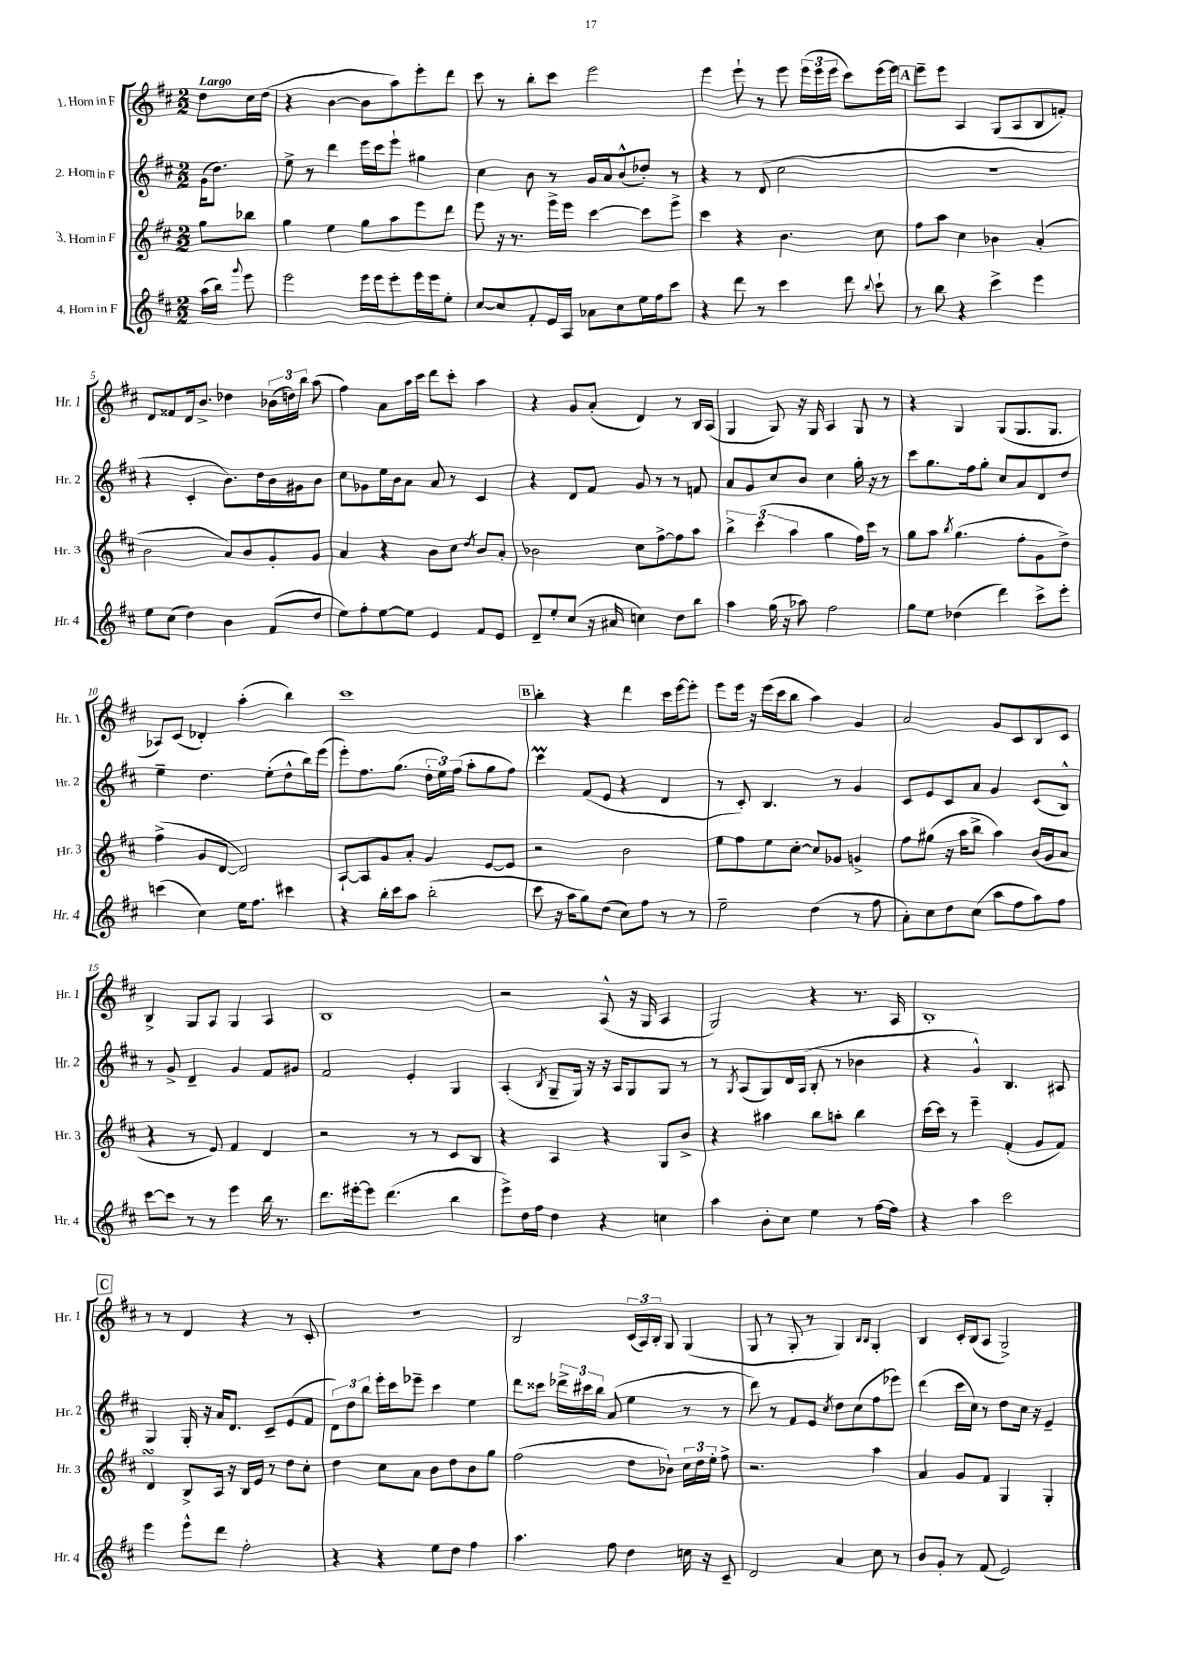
<<
\new StaffGroup <<
\new Staff = "s0" \with { instrumentName = "1. Horn in F" shortInstrumentName = "Hr. 1" } {
    \clef treble \key d \major \numericTimeSignature \time 2/2 \partial 4 \tempo "Largo"
    \autoBeamOff d''8[ cis''16 d''16]( |
    r4 b'4~ b'8[ a''8) e'''8-. d'''8] |
    cis'''8 r8 b''8[-. cis'''8] e'''2 |
    e'''4 e'''8-! r8 e'''8 \tuplet 3/2 { e'''16[( e'''16 e'''16] } cis'''8[) e'''16~ e'''16] |
    \mark \markup { \box "A" } e'''8[-- e'''8] a4 g8[( a8 b8 f'8]-.) |
    d'8[ fisis'8 d'16 b'8.]-> des''4 \tuplet 3/2 { bes'16[( d''16) b''16] } a''8( |
    fis''4) a'8[ a''16 cis'''16] d'''8[ cis'''8]-. a''4 |
    r4 g'8[ a'8]-.( d'4) r8 b16[ a16]( |
    g4 g8) r16 g16 a4 g8 r8 |
    r4 g4 g8[( g8. g8.] |
    aes8[) cis'8]( des'4-.) a''4-.( b''4) |
    cis'''1 |
    \mark \markup { \box "B" } b''4-. r4 d'''4 cis'''16[ e'''16~ e'''8]-. |
    e'''8[ e'''16] r16 e'''16[( cis'''16 b''8] a''4) g'4 |
    a'2 g'8[ cis'8 b8 cis'8] |
    b4-> g8[ a8] g4 a4 |
    b1 |
    r2 a8-^( r16 g16 a4 |
    g2) r4 r8. a16 |
    b1-. |
    \mark \markup { \box "C" } r8 r8 d'4 r4 r8 cis'8-. |
    R1 |
    b2 \tuplet 3/2 { cis'16[( a16) b16]-. } g8 g4( |
    g8 r8 g8-. r8 g4) \grace { b16[ b16] } g4-. |
    b4 cis'16[-. b16( a8] g2->) \bar "|." |
}
\new Staff = "s1" \with { instrumentName = "2. Horn in F" shortInstrumentName = "Hr. 2" } {
    \clef treble \key d \major \numericTimeSignature \time 2/2 \partial 4
    \autoBeamOff g'16[( d''8.]) |
    e''8-> r8 d'''4 e'''16[ cis'''16 e'''8]-! gis''4 |
    cis''4 b'8 r8 g'16[ a'16 b'8-^( des''8]-.) r8 |
    r4 r8 d'8( cis''2 |
    \mark \markup { \box "A" } r1 |
    r4 cis'4-. b'8.[) d''16 b'16 gis'16 b'8] |
    cis''8[ ges'8 e''16 b'16 a'8] a'8 r8 cis'4 |
    r4 d'8[ fis'8] g'8 r8 r8 f'8 |
    a'8[ g'8 cis''8 b'8] cis''4 g''16-. r16 r8 |
    cis'''8[ g''8. fis''16 g''8]-. cis''8[ a'8 d'8 d''8] |
    e''4-- d''4. e''8[-.( d''8-^ b''16) e'''16]( |
    e'''8[-.) fis''8. g''8.]( \tuplet 3/2 { d''16[-. e''16) fis''16]( } a''8[-. g''8 fis''8]) |
    \mark \markup { \box "B" } cis'''4\prall fis'8[( e'8] r4 d'4 |
    r8 cis'8-.) b4. r8 g'4 |
    cis'8[ e'8 cis'8 a'8] g'4 cis'8[( b8]-^) |
    r8 g'8-> d'4-- g'4 fis'8[ gis'8] |
    fis'2 e'4-. g4 |
    a4-.( \acciaccatura { b8 } g8[-- g16]) r16 r16 a16[ g8 g8] r8 |
    r8 \acciaccatura { g8 } a8[( g8) d'16 a16]( b8-. r8 bes'4 |
    r4 g'4-^) b4. ais8 |
    \mark \markup { \box "C" } g4 g16-. r16 a'16[ d'8.] cis'8[-- e'8( fis'8] |
    \tuplet 3/2 { d'8[) d''8 b''8] } e'''16[-. cis'''16 ees'''8]-- cis'''4 e''4 |
    d'''8[ cisis'''8] \tuplet 3/2 { des'''16[-> cis'''16 b''16] } a'8( e''4 r8 r8 |
    d'''8) r8 fis'8[ e'8] \acciaccatura { cis''8 } d''8[ cis''8( fis''8 ees'''8]) |
    d'''4( cis'''16[ cis''16]) r8 d''8[ cis''16] r16 e'4-- \bar "|." |
}
\new Staff = "s2" \with { instrumentName = "3. Horn in F" shortInstrumentName = "Hr. 3" } {
    \clef treble \key d \major \numericTimeSignature \time 2/2 \partial 4
    \autoBeamOff g''8[ bes''8] |
    g''4 e''4 g''8[ a''8 e'''8 d'''8] |
    e'''8 r16 r8. e'''16[-> e'''16] cis'''4~ cis'''8[ e'''8]-> |
    cis'''4 r4 b'4. cis''8 |
    \mark \markup { \box "A" } fis''8[ a''8] cis''4 bes'4 a'4-.( |
    b'2 a'8[) b'8 g'8-. g'8] |
    a'4 r4 b'8[ cis''8] \acciaccatura { d''8 } b'8[ a'8]-. |
    bes'2 cis''8[ fis''8~-> fis''8 a''8] |
    \tuplet 3/2 { b''4-> cis'''4( a''4 } g''4 fis''16[) cis'''16] r8 |
    g''8[ a''8] \acciaccatura { b''8 } g''4.( fis''8[-. g'8 d''8]->) |
    fis''4->( g'8[ d'8]~ d'2) |
    a8[~-! a8 g'8 a'8]-. g'4 e'8[~ e'8] |
    \mark \markup { \box "B" } r2 b'2 |
    e''8[ fis''8 e''8 cis''8]~-. cis''8[ ges'8] g'4-> |
    fis''8[ gis''8]( r16 a''16[ b''8]-> a''4) b'16[( g'16 a'8] |
    r4 r8 e'8) fis'4 d'4 |
    r2 r8 r8 cis'8[ b8] |
    r4 a4 r4 g8[ b'8]-> |
    r4 ais''4 b''8[ a''8]-. b''4 |
    cis'''16[~ cis'''16] r8 e'''4-- fis'4-.( g'8[ fis'8]) |
    \mark \markup { \box "C" } d'4\turn b8[-> a16] r16 b16[ e'16] r8 d''8[ cis''8]-. |
    d''4 cis''8[ a'8] b'8[ d''8 b'8 g''8] |
    fis''2( d''8[ bes'8]-!) \tuplet 3/2 { cis''16[ d''16 e''16]-. } fis''8-> |
    r2. a''4 |
    a'4 g'8[ fis'8] g4 g4-. \bar "|." |
}
\new Staff = "s3" \with { instrumentName = "4. Horn in F" shortInstrumentName = "Hr. 4" } {
    \clef treble \key d \major \numericTimeSignature \time 2/2 \partial 4
    \autoBeamOff a''16[( b''16]) \appoggiatura { g'''8 } e'''8 |
    e'''2 e'''16[ e'''16 e'''8-. e'''16 e'''16 e''8]-. |
    cis''8[~ cis''8 fis'8-. e'16 a16] aes'8[ cis''8 e''16 fis''16 cis'''8] |
    r4 d'''8 r8 cis'''4 d'''8 \appoggiatura { b''8 } cis'''8-! |
    \mark \markup { \box "A" } r8 b''8 r4 cis'''4-> e'''4 |
    e''8[ cis''8]( d''4) b'4 fis'8[( d''8] |
    e''8[) fis''8-. e''8~ e''8] e'4 fis'8[ e'8] |
    d'8[-- e''8-. cis''8]( r16 ais'16 c''4) d''8[ b''8] |
    a''4 g''16( r16 aes''8) fis''2 |
    g''8[ e''8] des''4( d'''4) cis'''8[-> e'''8]-. |
    c'''4( cis''4) e''16[ fis''8.] cis'''4 |
    r4 b''16[-. cis'''16 a''8] b''2-.( |
    \mark \markup { \box "B" } cis'''8 r16 a''16[ g''8) d''8]( cis''8[) fis''8] r8 r8 |
    e''2-- d''4( r8 fis''8 |
    a'8[-.) cis''8 d''8 cis''8]( a''8[ fis''8 a''8) fis''8] |
    cis'''8[~ cis'''8] r8 r8 e'''4 b''16 r8. |
    d'''8.[ eis'''16~-. eis'''8] d'''4.( b''4 |
    e'''8[->) d''16 fis''16] d''4 r4 c''4 |
    a''4 b'8[-. cis''8] e''4 r8 fis''16[~ fis''16] |
    r4 a''4 cis'''2 |
    \mark \markup { \box "C" } e'''4 e'''8[-^ d'''8] fis''2-. |
    r4 r4 e''8[ d''8] fis''4 |
    a''4. fis''8 d''4 c''16 r16 cis'8-- |
    d'2 a'4 cis''8 r8 |
    b'8[ g'8]-. r8 fis'8( e'2) \bar "|." |
}
>>
>>
